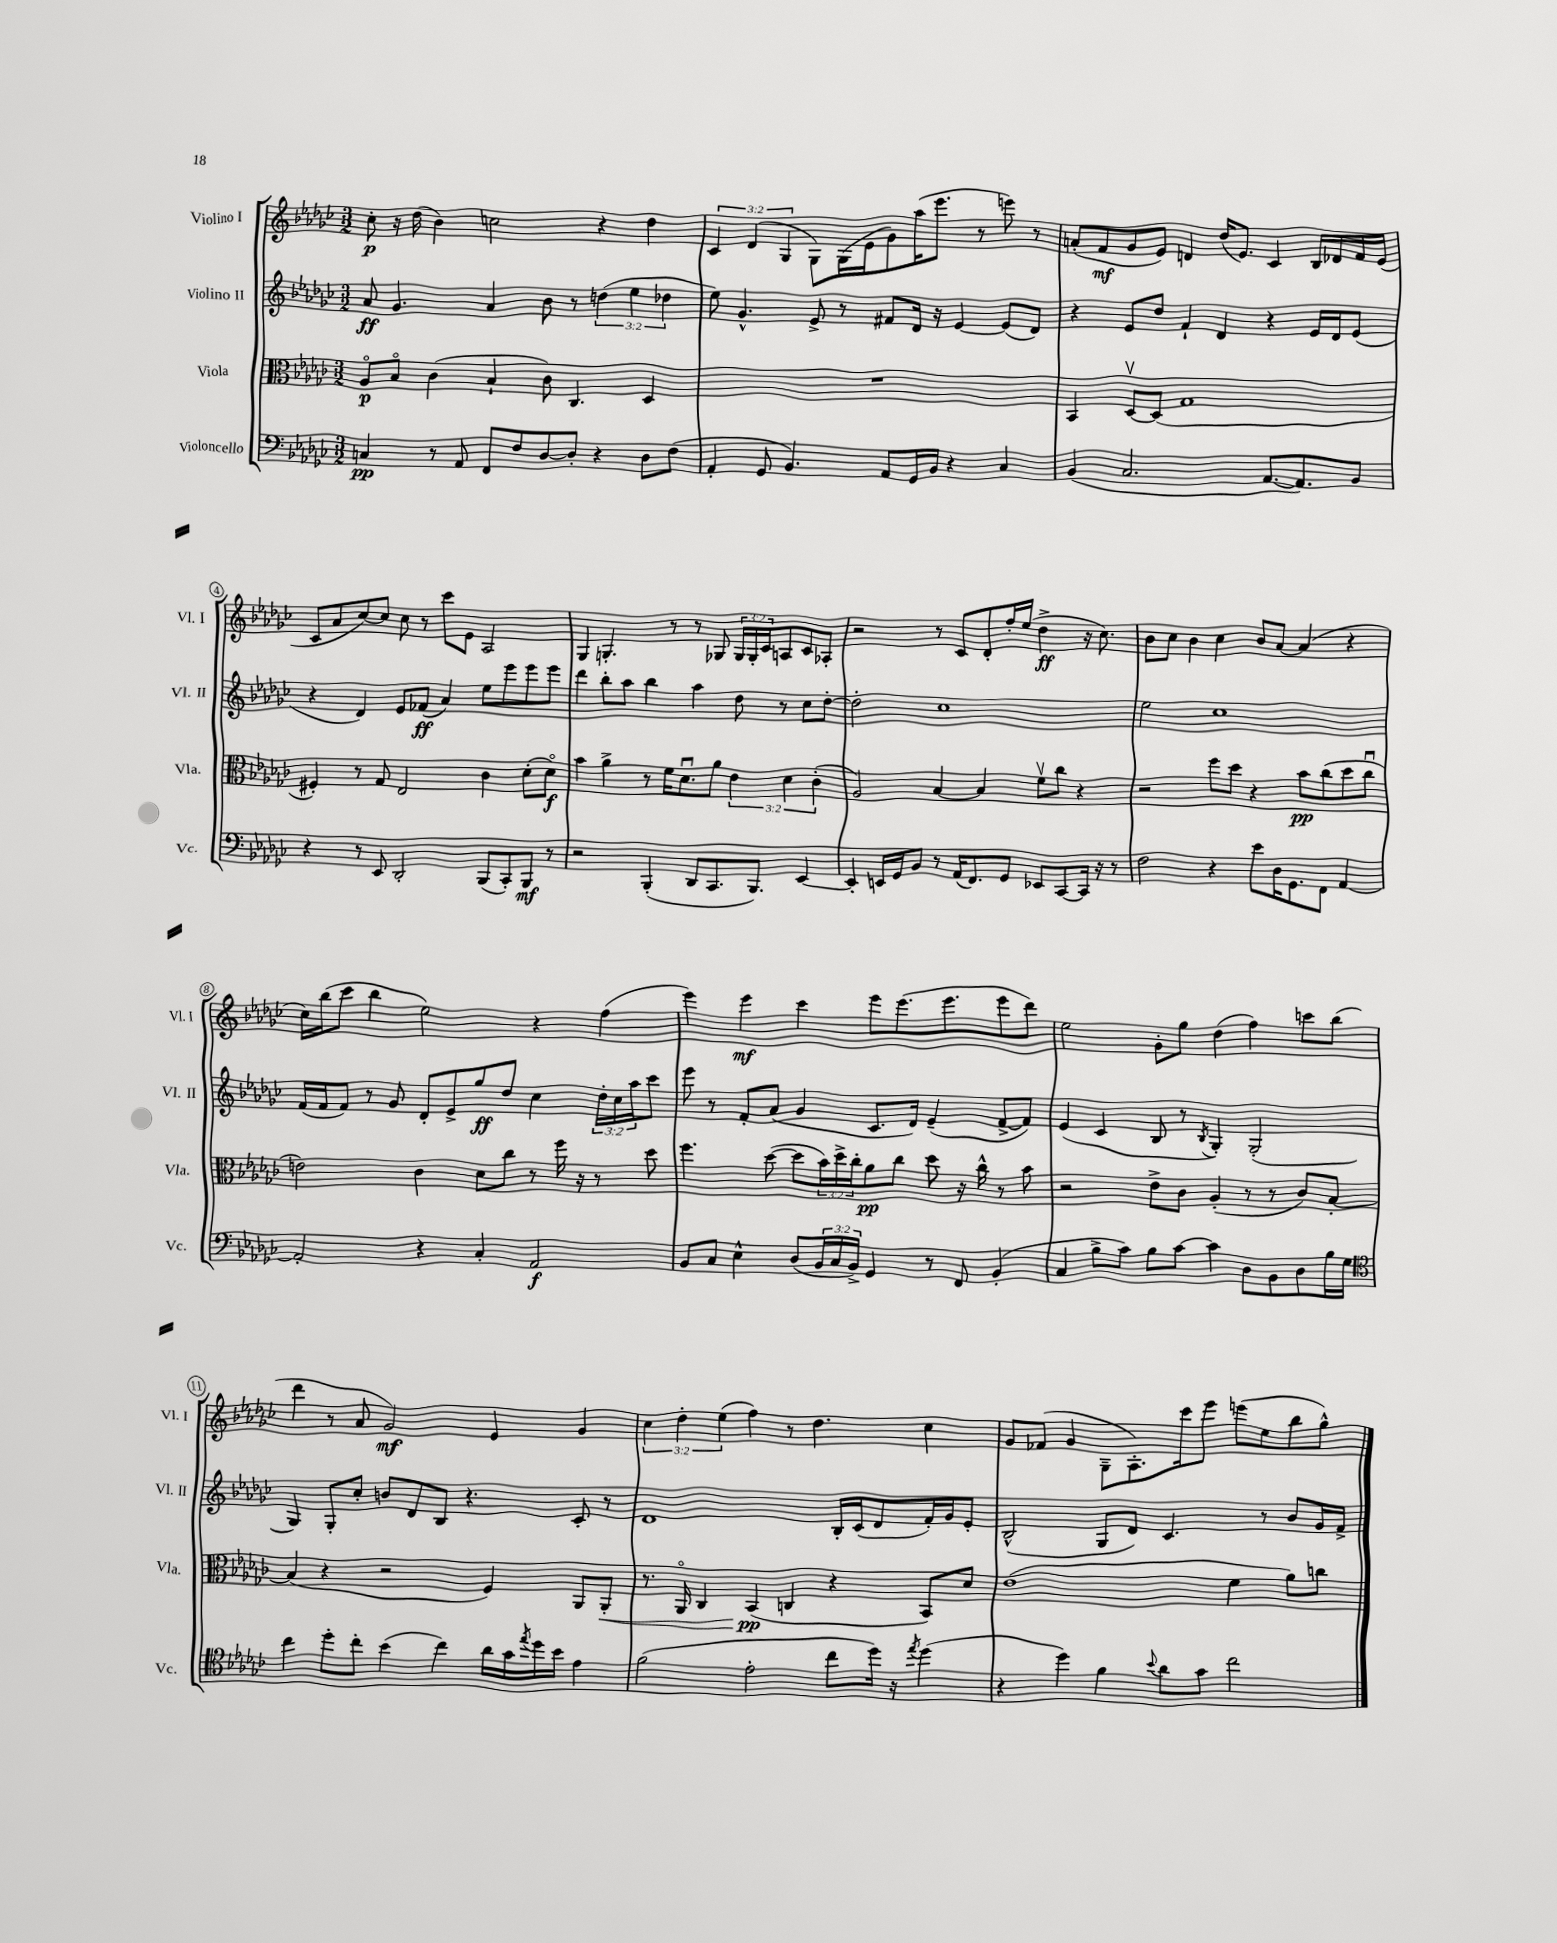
<<
\new StaffGroup <<
\new Staff = "s0" \with { instrumentName = "Violino I" shortInstrumentName = "Vl. I" } {
    \clef treble \key ges \major \numericTimeSignature \time 3/2 \override Staff.TupletNumber.text = #tuplet-number::calc-fraction-text
    ces''8-.\p r16 des''16( bes'4) c''2 r4 des''4 |
    \tuplet 3/2 { ces'4 des'4( ges4 } ges8) ges16( ees'16 ges'8) aes''16( ees'''8. r8 e'''8) r8 |
    a'8-.( f'8\mf ges'8 ees'8) d'4 des''16( ees'8.) ces'4 bes16 des'16 f'16 ees'16( |
    ces'8 aes'8 ces''8~) ces''8 ces''8 r8 ces'''8 ees'8 aes2 |
    ges4 g4.-. r8 r8 ges8 \tuplet 3/2 { ges16 ges16-. ces'16 } a8 ces'8 aes8-. |
    r2 r8 ces'8 des'8-. f''16-. ees''16( des''4->\ff r16 ces''8.) |
    bes'8 ces''8 bes'4 ces''4 bes'8 aes'8~ aes'4( r4 |
    ces''16) bes''16( ces'''8 bes''4 ees''2) r4 f''4( |
    ees'''4) ees'''4\mf ces'''4 ees'''8 ees'''8.( ees'''8. ees'''8 des'''8) |
    ees''2 ges'8-. ges''8 des''4( f''4) c'''8 bes''8( |
    des'''4 r8 aes'8 ges'2\mf) ees'4 ges'4 |
    \tuplet 3/2 { ces''4 des''4-. ees''4( } f''4) r8 des''4. ces''4 |
    ges'8 fes'8( ges'4 ges8-- aes8.-.) ces'''16 ees'''8 e'''8( ees''8 bes''8 ges''8-^) \bar "|." |
}
\new Staff = "s1" \with { instrumentName = "Violino II" shortInstrumentName = "Vl. II" } {
    \clef treble \key ges \major \numericTimeSignature \time 3/2 \override Staff.TupletNumber.text = #tuplet-number::calc-fraction-text
    aes'8\ff ges'4. aes'4 bes'8 r8 \tuplet 3/2 { d''4( ees''4 des''4 } |
    ees''8) ges'4.-^ ees'8-> r8 fis'8 des'16 r16 ees'4~ ees'8( des'8) |
    r4 ees'8 des''8 f'4-! des'4 r4 ees'16 des'16 ees'8( |
    r4 des'4) ees'8 fes'8\ff( aes'4) ees''8 ees'''8 ees'''8 ees'''8 |
    des'''4 bes''8-. aes''8 bes''4 aes''4 des''8 r8 ces''8 des''8~-. |
    des''2-. ces''1 |
    ees''2 ces''1 |
    f'16( f'16 f'8) r8 ges'8 des'8-. ees'8-> ges''8\ff des''8 ces''4 \tuplet 3/2 { des''16-. ces''16 aes''16 } ces'''8 |
    ees'''8 r8 f'8-. aes'8( ges'4 ces'8. des'16) ees'4--( f'8~-> f'8) |
    ees'4( ces'4 bes8 r8 \acciaccatura { bes8 } ges4-.) ges2-.( |
    ges4) ges8-. ces''8-. b'8 des'8 bes8 r4. ces'8-. r8 |
    des'1 bes16-. ces'16( des'8 f'16-.) ges'16 ees'8-. |
    bes2-^( ges8 des'8) ces'4. r8 bes'8 ges'16 f'16-> \bar "|." |
}
\new Staff = "s2" \with { instrumentName = "Viola" shortInstrumentName = "Vla." } {
    \clef alto \key ges \major \numericTimeSignature \time 3/2 \override Staff.TupletNumber.text = #tuplet-number::calc-fraction-text
    aes8\flageolet\p bes8\flageolet ces'4( bes4-! ces'8) ces4. des4 |
    R1. |
    bes,4 des8~\upbow des8( ges1 |
    fis4-.) r8 ges8 ees2 ces'4 des'8-.( des'8\flageolet\f) |
    bes'4 aes'4-> r8 f'16 des'8.\downbow aes'8 \tuplet 3/2 { ees'4 des'4 ces'4-.( } |
    aes2) bes4~ bes4 f'8\upbow ces''8 r4 |
    r2 f''8 des''8 r4 bes'8\pp ces''8( des''8 ces''8\downbow |
    e'2) ces'4 des'8 ces''8 r8 f''16 r16 r8 des''8 |
    f''4. des''8~( des''8 \tuplet 3/2 { bes'16) des''16-> ces''16-. } aes'8\pp ces''8 des''8 r16 ces''16-^ r8 bes'8 |
    r2 ees'8-> ces'8 aes4-.( r8 r8 ces'8) bes8~-. |
    bes4( r4 r2 f4) aes,8 aes,8-.\< |
    r8. aes,16\flageolet ces4 bes,4\pp\!( c4 r4 bes,8) des'8 |
    ees'1( f'4 aes'8) c''8 \bar "|." |
}
\new Staff = "s3" \with { instrumentName = "Violoncello" shortInstrumentName = "Vc." } {
    \clef bass \key ges \major \numericTimeSignature \time 3/2 \override Staff.TupletNumber.text = #tuplet-number::calc-fraction-text
    c4\pp r8 aes,8 f,8 f8 des8~ des8-. r4 des8 f8( |
    aes,4-. ges,8 bes,4.) aes,8 ges,16 bes,16 r4 ces4 |
    bes,4( ces2. aes,8.~ aes,8.) bes,8 |
    r4 r8 ees,8 des,2-. bes,,8( ces,8-.) bes,,8\mf r8 |
    r2 bes,,4-.( des,8 ces,8. bes,,8.) ees,4~ |
    ees,4-. e,16 ges,16 bes,8 r8 aes,16( f,8.) ges,8 ees,8 ces,8~ ces,16 r16 r8 |
    f2 r4 ees'8 des16 ges,8. f,8 aes,4~ |
    aes,2-. r4 ces4-. aes,2\f |
    bes,8 ces8 ees4-^ des8( \tuplet 3/2 { bes,16 ces16 bes,16->) } ges,4 r8 f,8 bes,4-.( |
    ces4 bes8-> ces'8) bes8 ces'8~ ces'4 des8 bes,8 des8 bes16 ges16 |
    \clef tenor ces''4 des''8-. ces''8-. bes'4( ces''4) aes'16 ges'16 \acciaccatura { ees''8 } des''16 bes'16 ees'4 |
    f'2( ees'2-. ces''8 des''16) r16 \acciaccatura { ees''8 } des''4( |
    r4 des''4) f'4 \appoggiatura { bes'8 } aes'8 ges'8 ces''2 \bar "|." |
}
>>
>>
\layout { \context { \Score \override BarNumber.stencil = #(make-stencil-circler 0.1 0.3 ly:text-interface::print) } }
